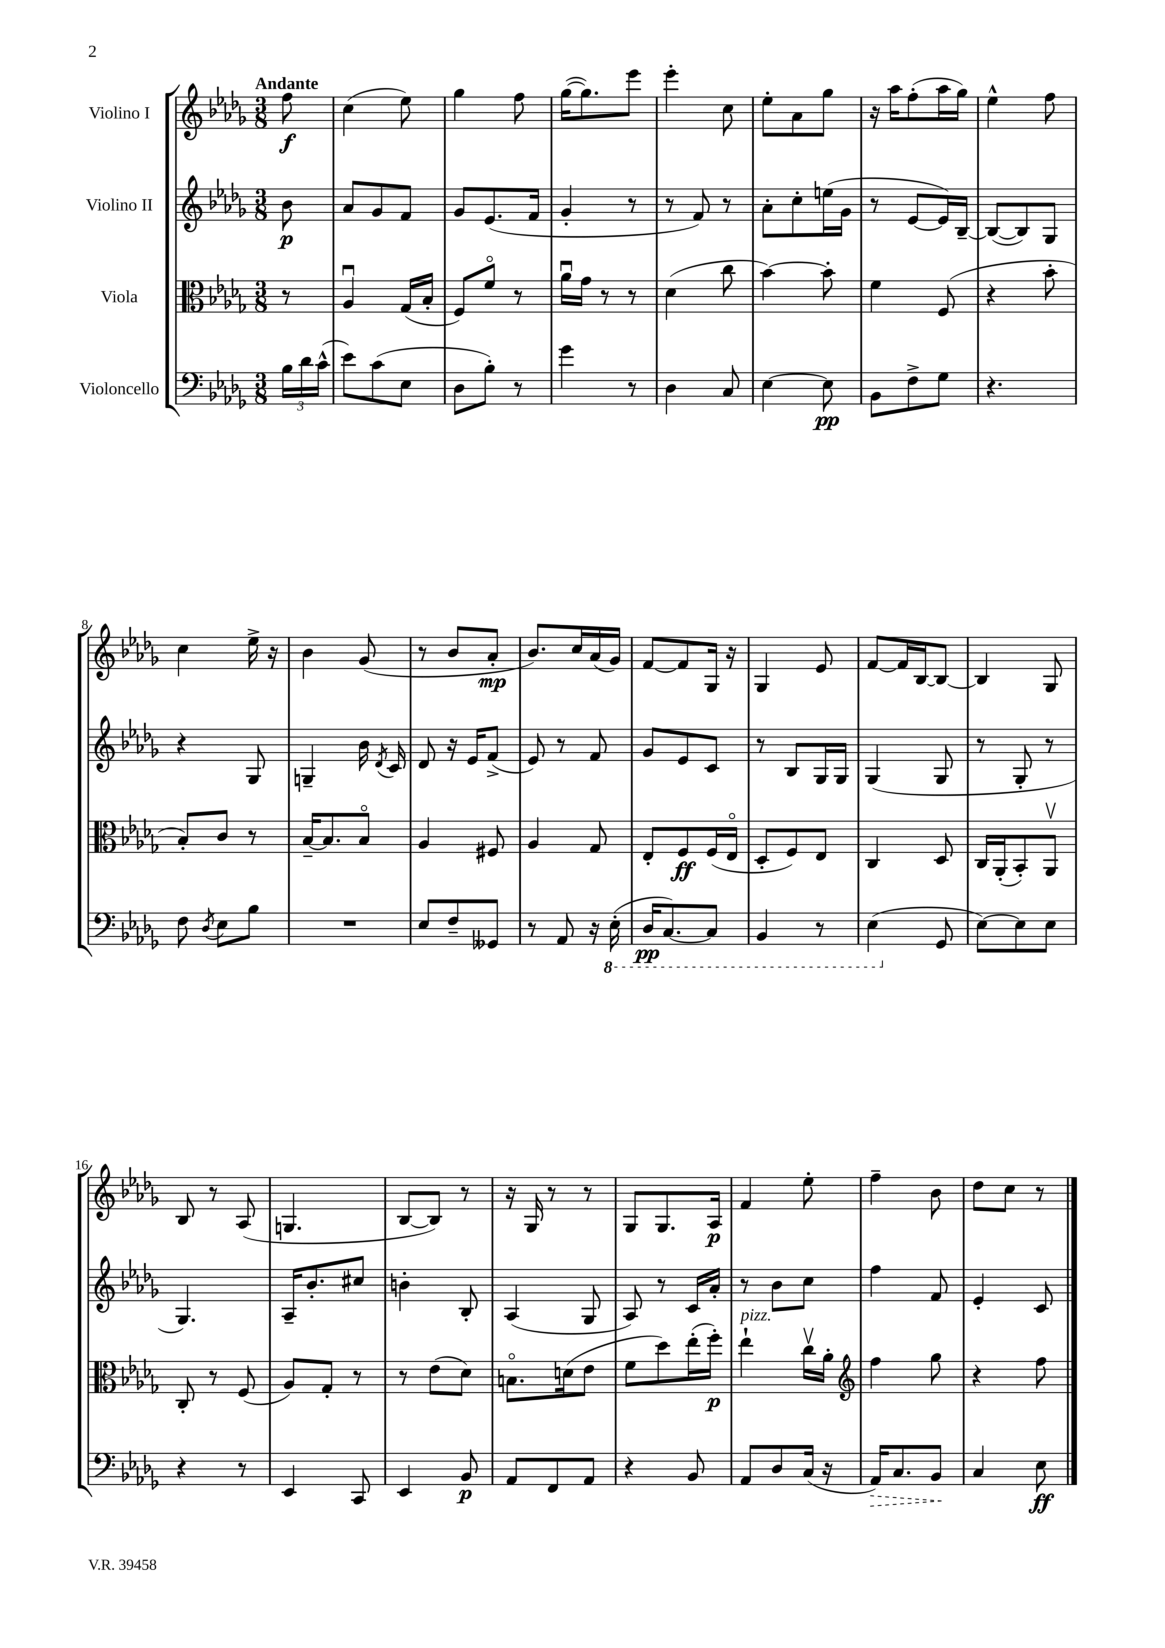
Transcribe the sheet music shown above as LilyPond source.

<<
\new StaffGroup <<
\new Staff = "s0" \with { instrumentName = "Violino I" } {
    \clef treble \key des \major \numericTimeSignature \time 3/8 \partial 8 \tempo "Andante"
    \autoBeamOff f''8\f |
    c''4( ees''8) |
    ges''4 f''8 |
    ges''16[~( ges''8.) ees'''8] |
    ees'''4-. c''8 |
    ees''8[-. aes'8 ges''8] |
    r16 aes''16[ f''8-.( aes''16 ges''16]) |
    ees''4-^ f''8 |
    c''4 ees''16-> r16 |
    bes'4 ges'8( |
    r8 bes'8[ aes'8]-.\mp |
    bes'8.[) c''16 aes'16( ges'16]) |
    f'8[~ f'8 ges16] r16 |
    ges4 ees'8 |
    f'8[~ f'16 bes16~ bes8]~ |
    bes4 ges8 |
    bes8 r8 aes8( |
    g4. |
    bes8[~ bes8]) r8 |
    r16 ges16 r8 r8 |
    ges8[ ges8. aes16]\p |
    f'4 ees''8-. |
    f''4-- bes'8 |
    des''8[ c''8] r8 \bar "|." |
}
\new Staff = "s1" \with { instrumentName = "Violino II" } {
    \clef treble \key des \major \numericTimeSignature \time 3/8 \partial 8
    \autoBeamOff bes'8\p |
    aes'8[ ges'8 f'8] |
    ges'8[ ees'8.( f'16] |
    ges'4-. r8 |
    r8 f'8) r8 |
    aes'8[-. c''8-. e''16( ges'16] |
    r8 ees'8[~ ees'16) bes16]~-- |
    bes8[~( bes8) ges8] |
    r4 ges8 |
    g4-- bes'16 \acciaccatura { des'8 } c'16 |
    des'8 r16 ees'16[ f'8]->( |
    ees'8) r8 f'8 |
    ges'8[ ees'8 c'8] |
    r8 bes8[ ges16 ges16] |
    ges4( ges8 |
    r8 ges8-. r8 |
    ges4.) |
    aes16[-- bes'8.-. cis''8] |
    b'4-. bes8-. |
    aes4( ges8 |
    aes8) r8 c'16[ aes'16]-. |
    r8 bes'8[ c''8] |
    f''4 f'8 |
    ees'4-. c'8 \bar "|." |
}
\new Staff = "s2" \with { instrumentName = "Viola" } {
    \clef alto \key des \major \numericTimeSignature \time 3/8 \partial 8
    \autoBeamOff r8 |
    aes4\downbow ges16[( bes16]-. |
    f8[) f'8]\flageolet r8 |
    aes'16[\downbow ges'16] r8 r8 |
    des'4( c''8 |
    bes'4~) bes'8-. |
    f'4 f8( |
    r4 bes'8-. |
    bes8[-.) c'8] r8 |
    bes16[~-- bes8. bes8]\flageolet |
    aes4 fis8 |
    aes4 ges8 |
    ees8[-. f8\ff f16( ees16]\flageolet |
    des8[-. f8) ees8] |
    c4 des8 |
    c16[ aes,16-.( bes,8-.) aes,8]\upbow |
    c8-. r8 f8( |
    aes8[) ges8]-. r8 |
    r8 ees'8[( des'8]) |
    b8.[\flageolet d'16( ees'8] |
    f'8[ des''8) ees''16-.( f''16]-.\p) |
    ees''4-!^\markup { \italic "pizz." } c''16[\upbow aes'16]-. |
    \clef treble f''4 ges''8 |
    r4 f''8 \bar "|." |
}
\new Staff = "s3" \with { instrumentName = "Violoncello" } {
    \clef bass \key des \major \numericTimeSignature \time 3/8 \partial 8
    \autoBeamOff \tuplet 3/2 { bes16[ des'16 c'16]-^( } |
    ees'8[) c'8( ees8] |
    des8[ bes8]-.) r8 |
    ges'4 r8 |
    des4 c8 |
    ees4~ ees8\pp |
    bes,8[ f8-> ges8] |
    r4. |
    f8 \acciaccatura { des8 } ees8[ bes8] |
    R4. |
    ees8[ f8-- geses,8] |
    r8 aes,8 r16 \ottava #-1 ees,16-.( |
    des,16[\pp c,8.~) c,8] |
    bes,,4 r8 |
    ees,4( \ottava #0 ges,8 |
    ees8[~) ees8 ees8] |
    r4 r8 |
    ees,4 c,8 |
    ees,4 bes,8\p |
    aes,8[ f,8 aes,8] |
    r4 bes,8 |
    aes,8[ des8 c16]( r16 |
    \once \override Hairpin.style = #'dashed-line aes,16[\>) c8. bes,8]\! |
    c4 ees8\ff \bar "|." |
}
>>
>>
